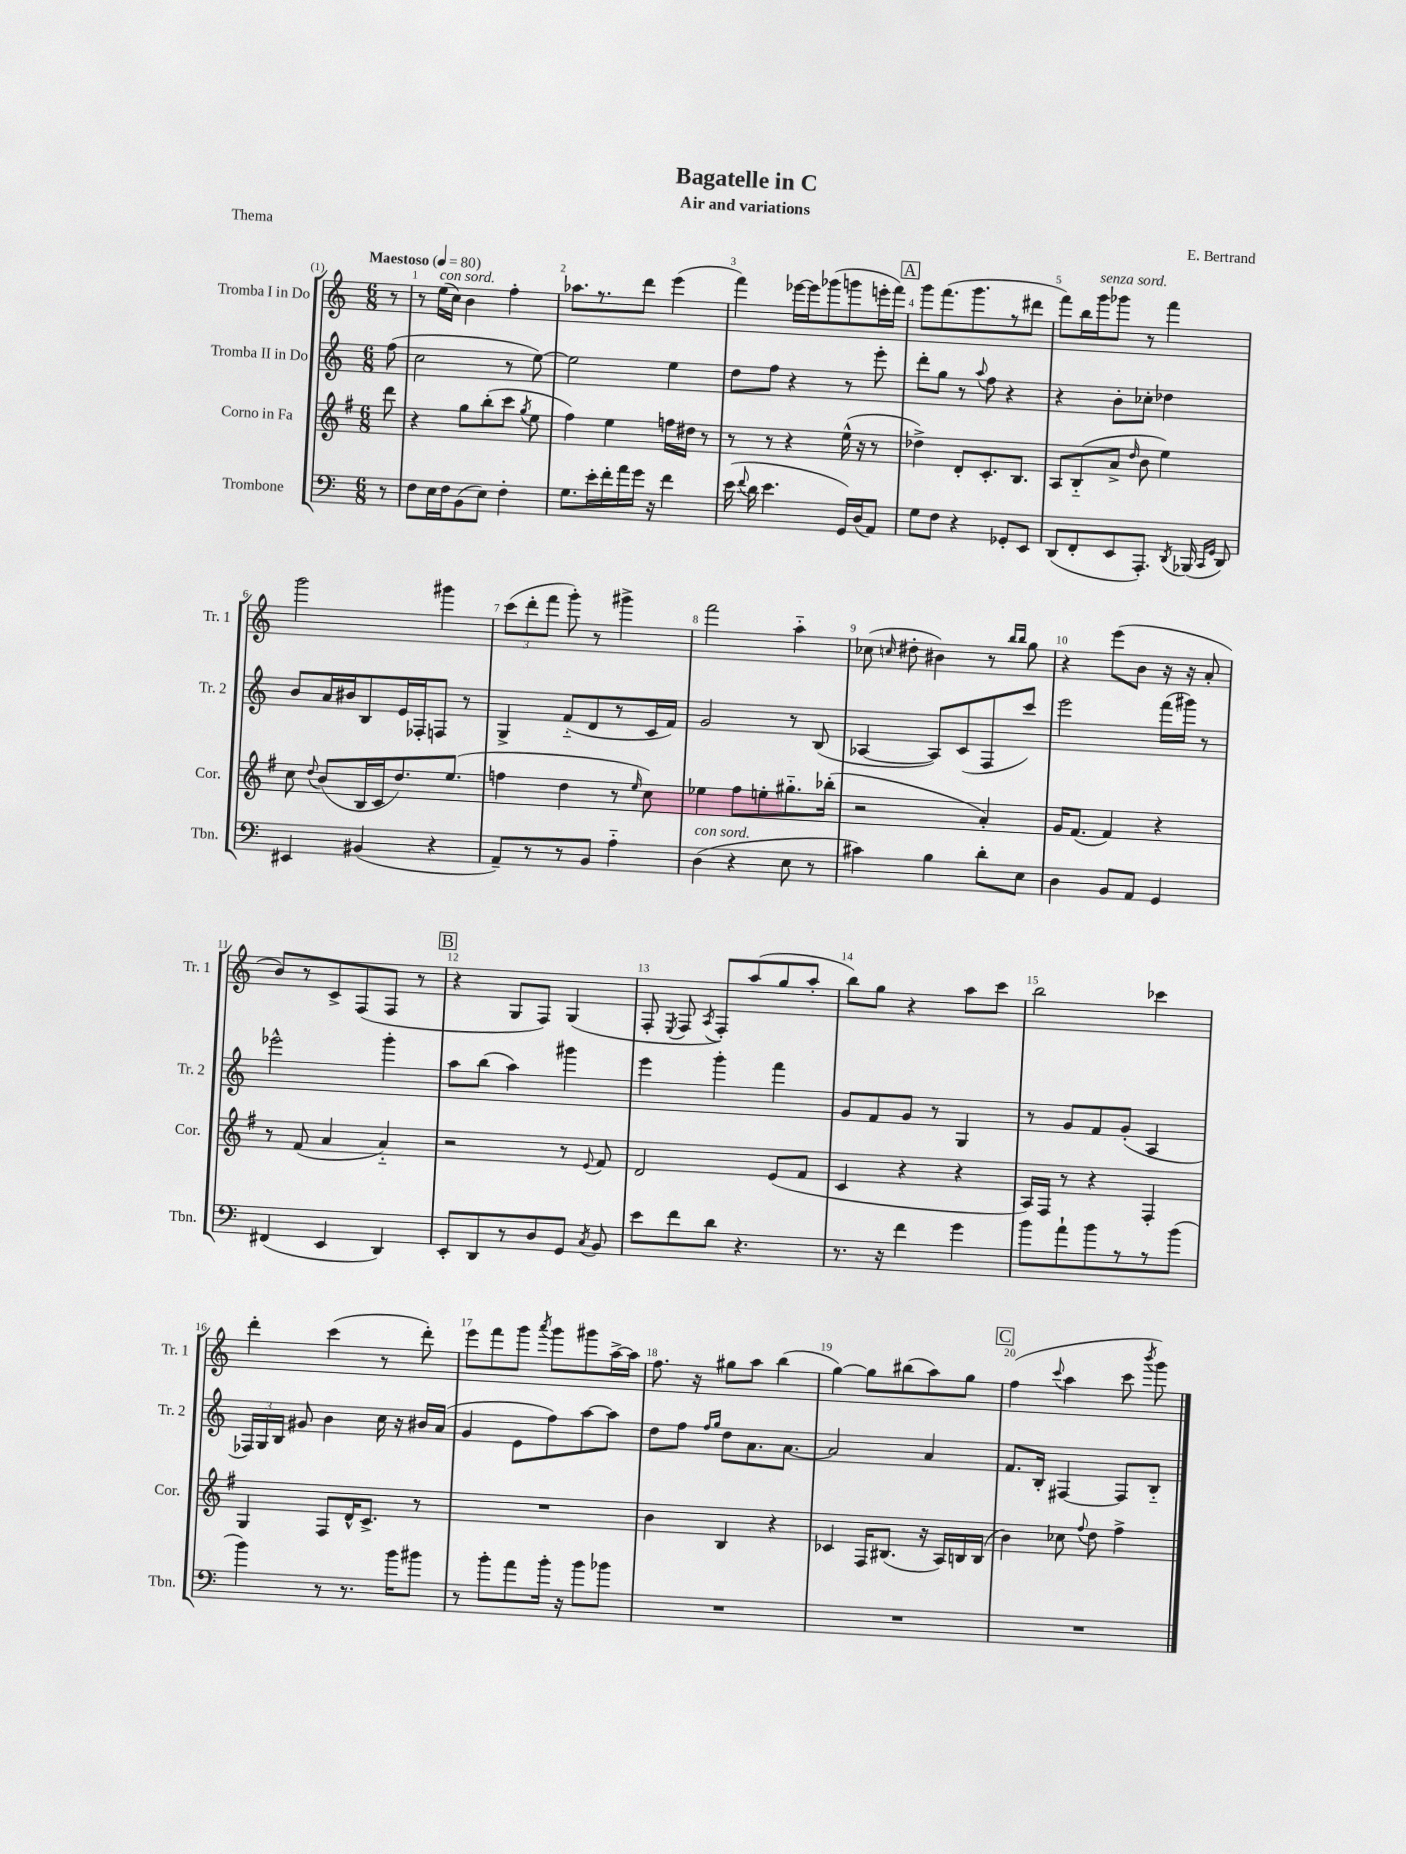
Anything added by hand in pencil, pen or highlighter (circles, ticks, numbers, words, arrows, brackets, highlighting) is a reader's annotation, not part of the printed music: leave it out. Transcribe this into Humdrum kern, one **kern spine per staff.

**kern	**kern	**kern	**kern
*staff4	*staff3	*staff2	*staff1
*clefF4	*clefG2	*clefG2	*clefG2
*k[]	*k[f#]	*k[]	*k[]
*M6/8	*M6/8	*M6/8	*M6/8
*MM80	*MM80	*MM80	*MM80
8r	8ddd	(8ff	8r
=	=	=	=
8F	4r	2cc	8r
16E	.	.	(16ee
16F	.	.	16cc)
(8BB	8gg	.	4b
8E)	(8bb'	.	.
4F'	8ccc	8r	4ff'
.	8qgg	.	.
.	8ee	[8ee)	.
=	=	=	=
8.G	4ff#)	2ee]	8.aa-
16e'	.	.	8.r
16f'	4ee	.	.
16a	.	.	.
16g	.	.	8ddd
16r	.	.	.
4f	16ff	4ee	(4eee
.	16dd#	.	.
.	8r	.	.
=	=	=	=
(16e	8r	8dd	4fff)
8qqf	.	.	.
16d	.	.	.
4.e	8r	8ff	.
.	4r	4r	[16eee-
.	.	.	16eee-]
.	.	.	(8ggg-
16GG)	(16ee^^	8r	8ggg
(16D	16r	.	.
8AA)	8r	8eee'	16eee'
.	.	.	16fff)
=	=	=	=
8G	4dd-^)	8ddd'	8ggg
8F	.	8gg	(8.fff
4r	8d'	8r	.
.	.	.	8.ggg
.	.	8qqaa	.
.	8.c'	8ff	.
8GG-'	.	4r	8r
.	8.B	.	.
8EE	.	.	8ddd#
=	=	=	=
(8DD	8A	4r	8fff)
8FF'	(8B'~	.	16bb
.	.	.	16ggg
8EE	8a^	8b'	8ggg-
.	16qqdd	.	.
8.AAA')	8b	8cc-'	8r
.	4ee)	4dd-	4fff
8qDD	.	.	.
(16BBB-	.	.	.
16qqCC	.	.	.
16qqGG	.	.	.
8DD)	.	.	.
=	=	=	=
4EE#	8cc	8b	2ggg
.	8qqdd	.	.
.	(8b	16a	.
.	.	16b#	.
(4BB#	16B	8B	.
.	16c	.	.
.	8.dd)	16e	.
.	.	16F-'	.
4r	.	8F	4ggg#
.	(8.ee	.	.
.	.	8r	.
=	=	=	=
8AA~)	4ff	4G^	(12ccc
.	.	.	12ddd'
8r	.	.	.
.	.	.	12fff
8r	4dd	(8f'~	8ggg')
8BB	.	8d	8r
4A'~	8r	8r	4ggg#^
.	16qqee	.	.
.	8cc)	16c	.
.	.	16f)	.
=	=	=	=
(4D	4ee-	2g	2fff
4r	8ff#	.	.
.	8ee'	.	.
8E	8.gg#'~	8r	4aa'~
8r	.	(8B	.
.	(16bb-'	.	.
=	=	=	=
4c#)	2r	[4A-	(8cc-
.	.	.	16qqcc
.	.	.	8dd#'
4B	.	8A-])	4b#)
.	.	(8c	.
8d'	4a')	8F	8r
.	.	.	16qqbb
.	.	.	16qqbb
8E	.	8ccc)	8gg
=	=	=	=
4D	16g	2eee	4r
.	(8.f#	.	.
8BB	4f#)	.	(8eee
8AA	.	.	8b
4GG	4r	(16fff	16r
.	.	16ggg#)	16r
.	.	8r	8a'
=	=	=	=
(4FF#	8r	2eee-^^	8b)
.	(8f#	.	8r
4EE	4a	.	8c^
.	.	.	(8F
4DD)	4a'~)	4ggg'	8F
.	.	.	8r
=	=	=	=
8EE'	2r	8aa	4r
8DD	.	(8bb	.
8r	.	4aa)	8G
8D	.	.	8F)
8GG	8r	4ggg#	(4G
8qC	8qqe	.	.
8BB	8f#	.	.
=	=	=	=
8e	2d	4eee	8F'
.	.	.	8qE
8f	.	.	8F
.	.	.	8qA
8d	.	4ggg'	8F')
4.r	.	.	(8aa
.	(8e	4fff	8gg
.	8f#	.	8aa'
=	=	=	=
8.r	4c	8g	8bb)
.	.	8f	8gg
16r	.	.	.
4f	4r	8g	4r
.	.	8r	.
4g	4r	4G	8aa
.	.	.	8ccc
=	=	=	=
8b	16A)	8r	2bb
.	16F#	.	.
8a`	8r	8g	.
8b	4r	8f	.
8r	.	(8g'	.
8r	4F#'	4A	4ccc-
(8b	.	.	.
=	=	=	=
4b)	4G	24F-)	4ddd'
.	.	24G	.
.	.	24B	.
.	.	8g#	.
8r	8F#	4b	(4ccc
8.r	16d^^	.	.
.	8.c^	.	.
.	.	16cc	8r
16b	.	16r	.
8b#	8r	16b#	8ddd')
.	.	(16a	.
=	=	=	=
8r	2.r	4g	8eee
8b'	.	.	8fff
8a	.	8e	8ggg
.	.	.	8qaaa
16b'	.	8ff)	8ggg
16r	.	.	.
8b	.	[8aa	8ggg#
8b-	.	8aa]	[16aa^
.	.	.	16aa]
=	=	=	=
2.r	4b	8dd	8.ff
.	.	8ff	.
.	.	.	16r
.	.	16qqff	.
.	.	16qqgg	.
.	4B	8dd	8gg#
.	.	8.a	8aa
.	4r	.	(4bb
.	.	[8.a	.
=	=	=	=
2.r	4c-	2a]	[4gg)
.	16F#	.	8gg]
.	(8.B#	.	.
.	.	.	(8bb#
.	16r	4a	8aa)
.	16A)	.	.
.	16B	.	8gg
.	(16B	.	.
=	=	=	=
2.r	4b)	8.f	(4ff
.	.	16B'	.
.	.	.	8qqccc
.	8cc-	[4F#	4aa
.	8qqff#	.	.
.	8dd	.	.
.	4ff#^	8F#]	8ccc
.	.	.	8qbbb
.	.	8B'~	8ggg)
==	==	==	==
*-	*-	*-	*-
